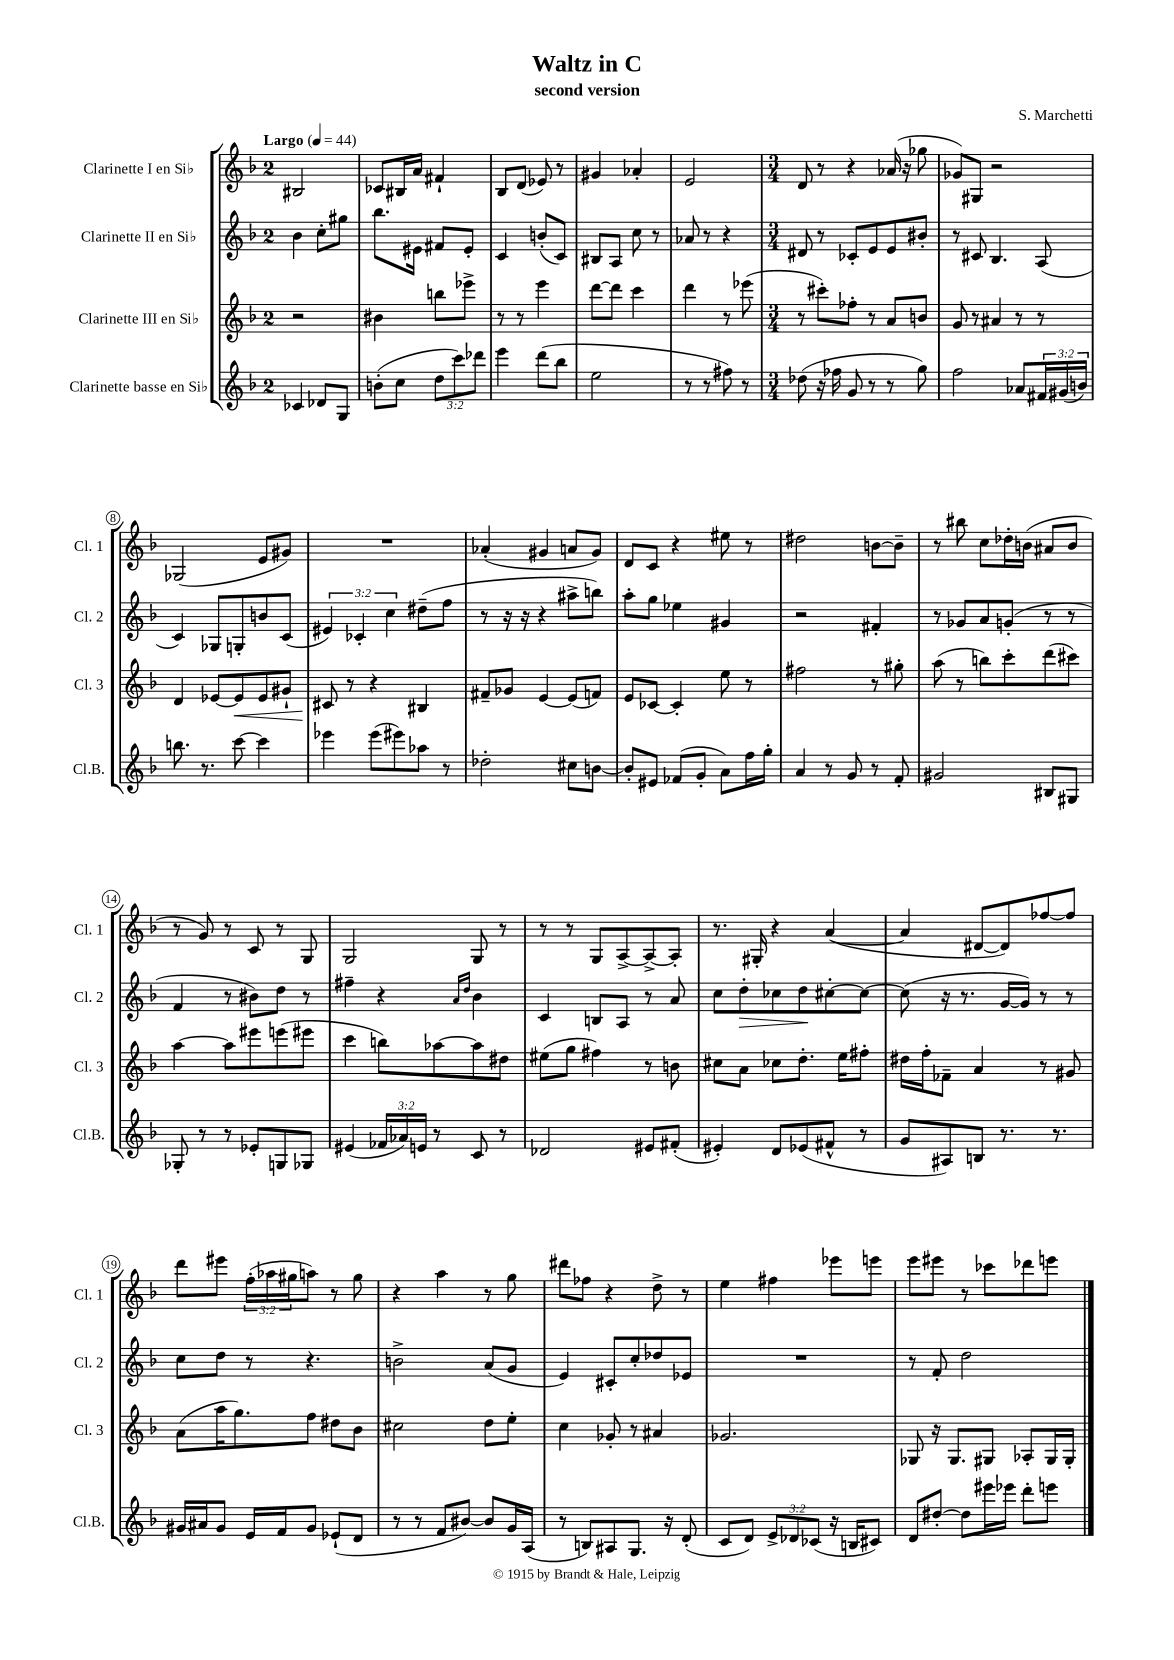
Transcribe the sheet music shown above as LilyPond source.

\header { title = "Waltz in C" composer = "S. Marchetti" subtitle = "second version" }
<<
\new StaffGroup <<
\new Staff = "s0" \with { instrumentName = "Clarinette I en Sib" shortInstrumentName = "Cl. 1" } {
    \clef treble \key f \major \once \override Staff.TimeSignature.style = #'single-digit \time 2/4 \override Staff.TupletNumber.text = #tuplet-number::calc-fraction-text \tempo "Largo" 4 = 44
    bis2 |
    ces'8 bis16 a'16 fis'4-! |
    bes8 d'8( ees'8) r8 |
    gis'4 aes'4-. |
    e'2 |
    \numericTimeSignature \time 3/4 d'8 r8 r4 aes'16( r16 ges''8 |
    ges'8) gis8 r2 |
    ges2( e'8 gis'8) |
    R2. |
    aes'4-.( gis'4 a'8 gis'8) |
    d'8 c'8 r4 eis''8 r8 |
    dis''2 b'8~ b'8-- |
    r8 bis''8 c''8 des''16-. b'16( ais'8 b'8 |
    r8 g'8) r8 c'8 r8 g8 |
    g2 g8 r8 |
    r8 r8 g8 a8~-> a8~-> a8-. |
    r8. gis16-. r4 a'4~( |
    a'4 dis'8~ dis'8) fes''8~ fes''8 |
    d'''8 eis'''8 \tuplet 3/2 { f''16-.( aes''16 gis''16 } a''8) r8 gis''8 |
    r4 a''4 r8 g''8 |
    dis'''8 fes''8 r4 d''8-> r8 |
    e''4 fis''4 ees'''8 e'''8 |
    e'''8 eis'''8 r8 ces'''8 des'''8 e'''8 \bar "|." |
}
\new Staff = "s1" \with { instrumentName = "Clarinette II en Sib" shortInstrumentName = "Cl. 2" } {
    \clef treble \key f \major \once \override Staff.TimeSignature.style = #'single-digit \time 2/4 \override Staff.TupletNumber.text = #tuplet-number::calc-fraction-text
    bes'4 c''8-. gis''8 |
    bes''8. eis'16 fis'8 eis'8-. |
    c'4 b'8-.( c'8) |
    bis8 a8 c''8 r8 |
    aes'8 r8 r4 |
    \numericTimeSignature \time 3/4 dis'8 r8 ces'8-. e'8 e'8 bis'8-. |
    r8 cis'8 bes4. a8( |
    c'4) ges8 g8-. b'8 c'8( |
    \tuplet 3/2 { eis'4) ces'4-. c''4 } dis''8--( f''8 |
    r8 r16 r16 r4 ais''8-> b''8) |
    a''8-. g''8 ees''4 gis'4 |
    r2 fis'4-. |
    r8 ges'8 a'8 g'8-.( r8 r8 |
    f'4 r8 bis'8) d''8 r8 |
    fis''4-- r4 \grace { a'16 d''16 } bes'4 |
    c'4 b8 a8 r8 a'8 |
    c''8 d''8-.\> ces''8 d''8\! cis''8~-. cis''8~ |
    cis''8( r16 r8. g'16~ g'16) r8 r8 |
    c''8 d''8 r8 r4. |
    b'2-> a'8( g'8 |
    e'4) cis'8-. c''8-. des''8 ees'8 |
    R2. |
    r8 f'8-. d''2 \bar "|." |
}
\new Staff = "s2" \with { instrumentName = "Clarinette III en Sib" shortInstrumentName = "Cl. 3" } {
    \clef treble \key f \major \once \override Staff.TimeSignature.style = #'single-digit \time 2/4
    r2 |
    bis'4 b''8 ees'''8-> |
    r8 r8 e'''4 |
    d'''8~ d'''8 c'''4 |
    d'''4 r8 ees'''8( |
    \numericTimeSignature \time 3/4 r8 cis'''8-.) fes''8-. r8 a'8 b'8 |
    g'8 r8 ais'4 r8 r8 |
    d'4 ees'8~ ees'8\< ees'8 gis'8-! |
    cis'8\! r8 r4 bis4 |
    fis'8-- ges'8 e'4~ e'8( f'8) |
    e'8 ces'8~ ces'4-. e''8 r8 |
    fis''2 r8 gis''8-. |
    a''8( r8 b''8) c'''8-. d'''8( cis'''8) |
    a''4~ a''8 eis'''8 e'''8( eis'''8 |
    c'''4 b''8) aes''8~ aes''8 dis''8 |
    eis''8( g''8 fis''4) r8 b'8 |
    cis''8 a'8 ces''8 d''8.-. e''16 fis''8-. |
    dis''16 f''16-. fes'8-- a'4 r8 gis'8 |
    a'8( a''16 g''8.) f''8 dis''8 bes'8 |
    cis''2 d''8 e''8-. |
    c''4 ges'8-. r8 ais'4 |
    ges'2. |
    ges8 r16 ges8. gis8 aes8-. gis16 gis16-. \bar "|." |
}
\new Staff = "s3" \with { instrumentName = "Clarinette basse en Sib" shortInstrumentName = "Cl.B." } {
    \clef treble \key f \major \once \override Staff.TimeSignature.style = #'single-digit \time 2/4 \override Staff.TupletNumber.text = #tuplet-number::calc-fraction-text
    ces'4 des'8 g8 |
    b'8-.( c''8 \tuplet 3/2 { d''8 c'''8) des'''8 } |
    e'''4 d'''8( bes''8 |
    e''2 |
    r8 r8 fis''8) r8 |
    \numericTimeSignature \time 3/4 des''8( r16 fes''16 g'8 r8 r8 g''8) |
    f''2 aes'8 \tuplet 3/2 { fis'16 gis'16( b'16) } |
    b''8. r8. c'''8~ c'''4 |
    ees'''4 ees'''8( eis'''8) aes''8 r8 |
    des''2-. cis''8 b'8~ |
    b'8-. eis'8 fes'8( g'8-. a'8) f''16 g''16-. |
    a'4 r8 g'8 r8 f'8-. |
    gis'2 bis8 gis8 |
    ges8-. r8 r8 ees'8-. g8 ges8 |
    eis'4( \tuplet 3/2 { fes'16 aes'16) e'16 } r8 c'8 r8 |
    des'2 eis'8 fis'8-.( |
    eis'4-.) d'8 ees'8( fis'8-^ r8 |
    g'8 ais8) b8 r8. r8. |
    gis'16 ais'16 gis'8 e'16 f'16 gis'8 ees'8-!( d'8 |
    r8 r8 f'8 bis'8~) bis'8 g'16 a16( |
    r8 b8) ais8 g8. r16 d'8-.( |
    c'8 d'8) \tuplet 3/2 { e'8-> des'8 ces'8( } r16 b16 cis'8) |
    d'8 dis''8~-. dis''8 eis'''16 ees'''16 d'''8-. e'''8 \bar "|." |
}
>>
>>
\layout { \context { \Score \override BarNumber.stencil = #(make-stencil-circler 0.1 0.3 ly:text-interface::print) } }
